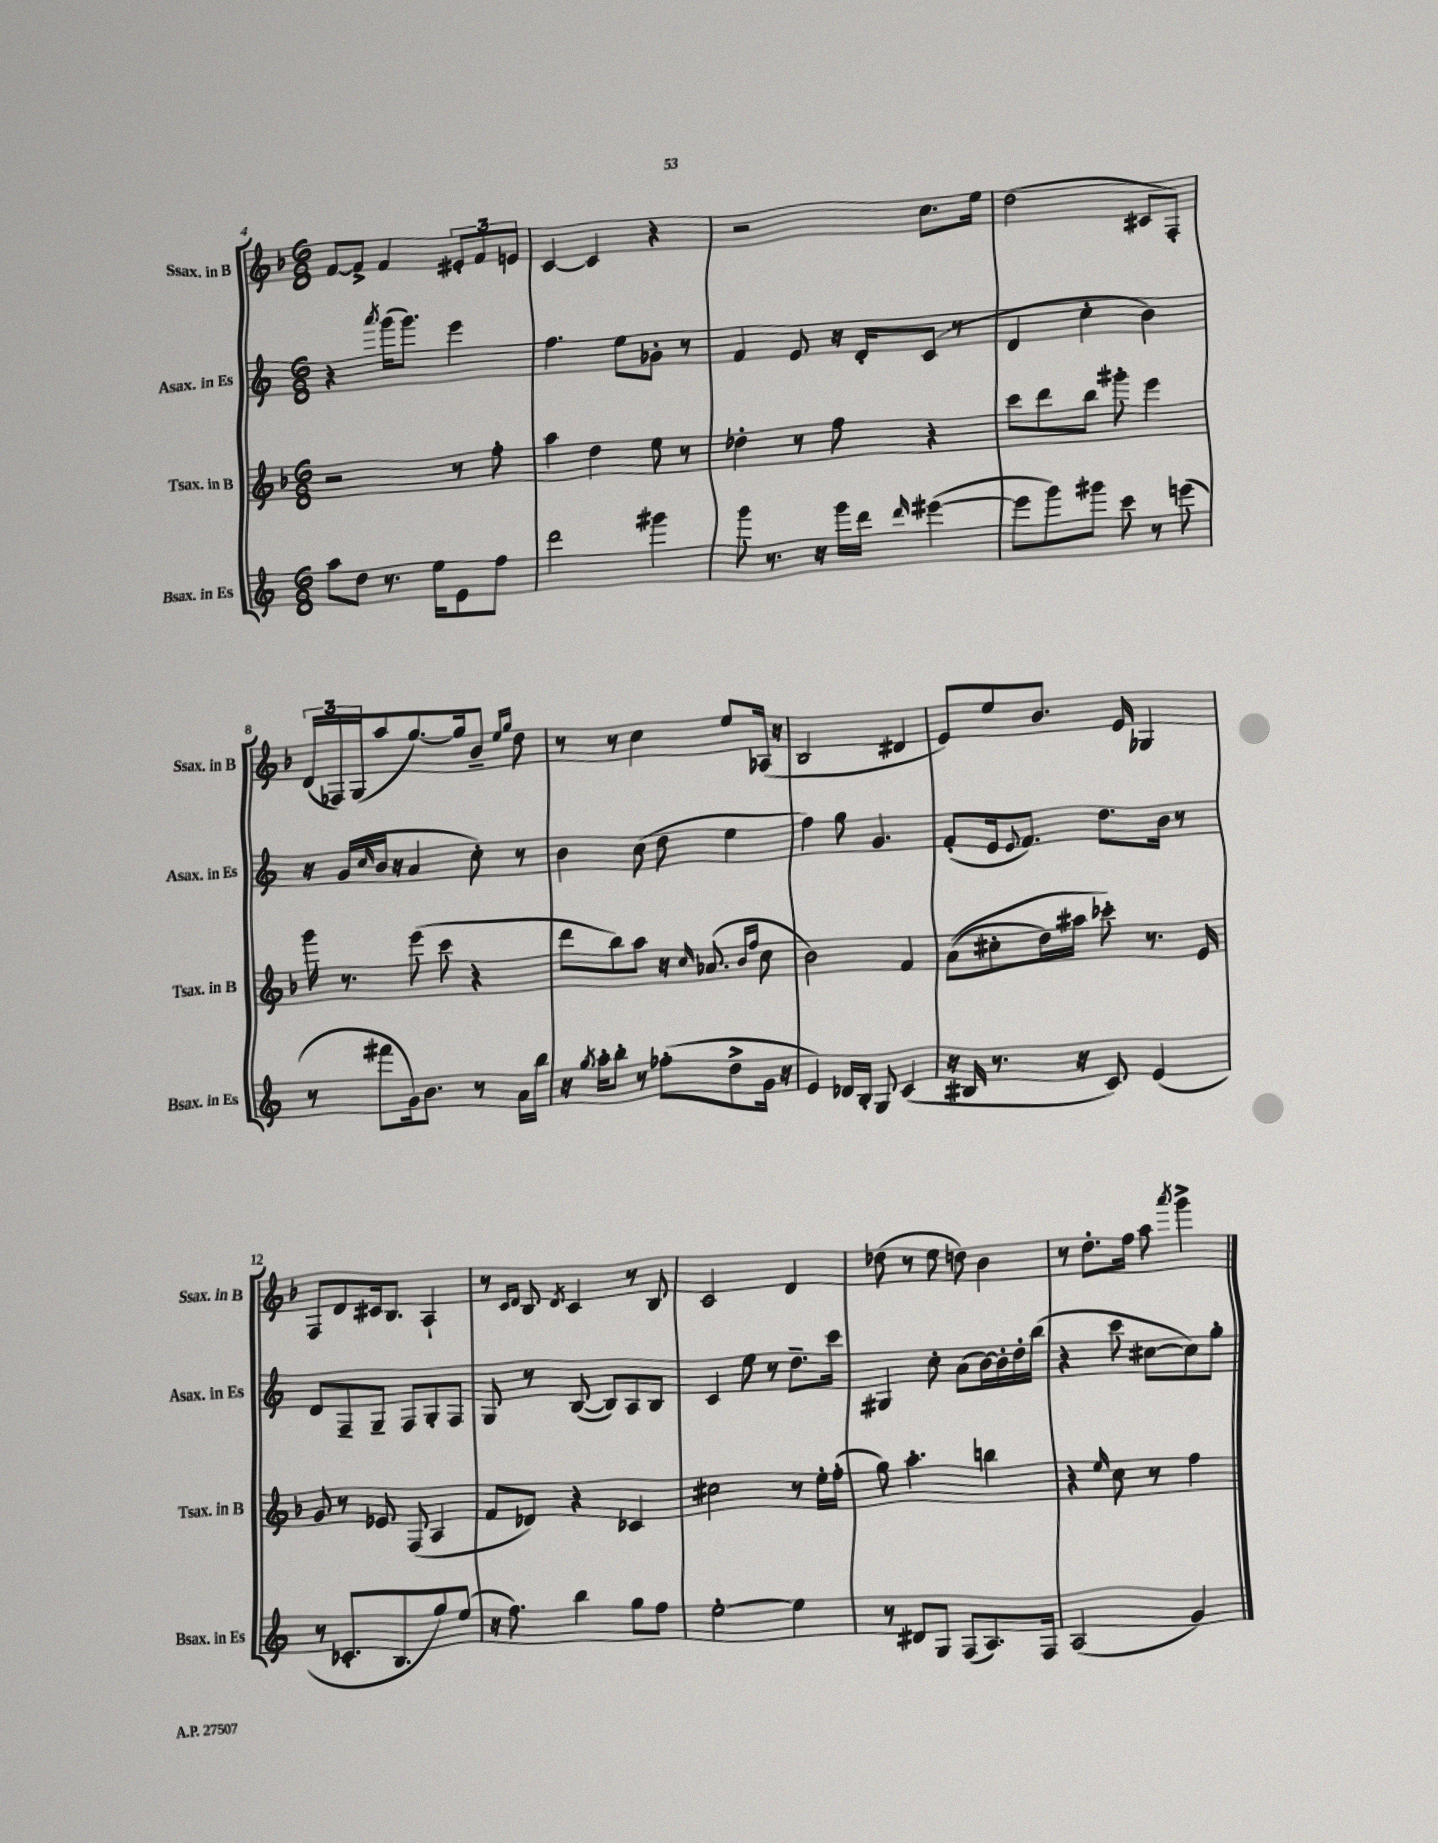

**kern	**kern	**kern	**kern
*staff4	*staff3	*staff2	*staff1
*clefG2	*clefG2	*clefG2	*clefG2
*k[]	*k[b-]	*k[]	*k[b-]
*M6/8	*M6/8	*M6/8	*M6/8
8aa	2r	4r	[8f
8dd	.	.	8f^]
.	.	8qaaa	.
8.r	.	(16ggg	4f
.	.	8.ggg)	.
16ee	.	.	.
8e	8r	4eee	12e#'
.	.	.	12f
8ff	8ff'	.	.
.	.	.	12e
=	=	=	=
2ddd	4aa	4.ff	[4c
.	4dd	.	4c]
.	.	8ee	.
4ggg#	8ee	8g-'	4r
.	8r	8r	.
=	=	=	=
8ggg	4dd-'	4f	2r
8.r	.	.	.
.	8r	8e	.
16r	.	.	.
16ggg	8ff	16r	.
16ddd	.	16d'	.
16qqddd	.	.	.
([4eee#	4r	(8c	8.cc
.	.	8r	.
.	.	.	16ee
=	=	=	=
8eee#]	8ccc	4d	(2dd
8ggg)	8ddd	.	.
8ggg#	8bb-	4cc'	.
8ccc	8ggg#'	.	.
8r	4eee	4b)	8c#
(8eee	.	.	8F')
=	=	=	=
8r	16ggg	16r	(24d
.	.	.	24F-)
.	8.r	(16g	.
.	.	.	(24G
.	.	16qqcc	.
8fff#	.	16b	8aa
.	.	16r	.
16g)	(8eee	4a	[8.gg)
8.b	.	.	.
.	8ccc	.	.
.	.	.	16gg]
8r	4r	8cc')	8b-~
.	.	.	16qqee
.	.	.	16qqgg
16a	.	8r	8dd
16bb	.	.	.
=	=	=	=
16r	8ddd	4b	8r
8qgg	.	.	.
16aa'	.	.	.
8bb'	8bb-)	.	8r
8r	8aa	(8cc	4cc
(8ff-'	16r	8dd	.
.	16qqcc	.	.
.	(8.a-	.	.
8dd^	.	4ee	8ee
.	16qqb-	.	.
.	16qqff	.	.
16g	8cc	.	(16A-
16r	.	.	16r
=	=	=	=
4e)	2b-)	4ff)	2B-
16d-	.	8gg	.
16B'	.	.	.
8G	.	4.g	.
(4c	4f	.	4d#
=	=	=	=
16r	&((8a	(8f'	8e)
16B#	.	.	.
8.r	8cc#'	16e	8ee
.	.	8qqe	.
.	.	8.f)	.
.	16dd)	.	8.b-
16r	16aa#	.	.
8c)	8ccc-'&)	8.dd	.
.	.	.	16e
(4e	8.r	.	4G-
.	.	16b	.
.	.	8r	.
.	16e	.	.
=	=	=	=
8r	8g	8d	8F
8.c-'	8r	8F~	8d
.	8e-	8G~	16c#
8.B	.	.	8.B-
.	(8F	8F	.
8gg)	4A	8G'	4A`
(8ee	.	8F	.
=	=	=	=
16r	8f	8G	8r
8.ff)	.	.	.
.	.	.	16qqc
.	.	.	16qqd
.	8d-)	8r	8B-
.	.	.	8qd
4bb	4r	([8B	4c
.	.	8B])	.
8gg	4c-	8A	8r
8ff	.	8B	8B-
=	=	=	=
[2ee'	2cc#	4c	2c
.	.	8ee	.
.	.	8r	.
4ee]	8r	8.dd~	4d
.	16ee'	.	.
.	(16ff'	16ccc	.
=	=	=	=
8r	8gg)	4G#	(8dd-
8d#	4.aa'	.	8r
8G	.	8cc'	8ee
(8F	.	(8a	8dd)
8.A)	4bb	[16b)	4b-
.	.	16b']	.
.	.	16dd'	.
16F	.	(16bb	.
=	=	=	=
(2A	4r	4r	8r
.	.	.	8.dd'
.	16qqee	.	.
.	8cc	8ccc	.
.	.	.	16ff
.	8r	[8cc#	8aa
.	.	.	8qaaa
4g)	4ff	8cc#])	4ggg^
.	.	8gg'	.
==	==	==	==
*-	*-	*-	*-
